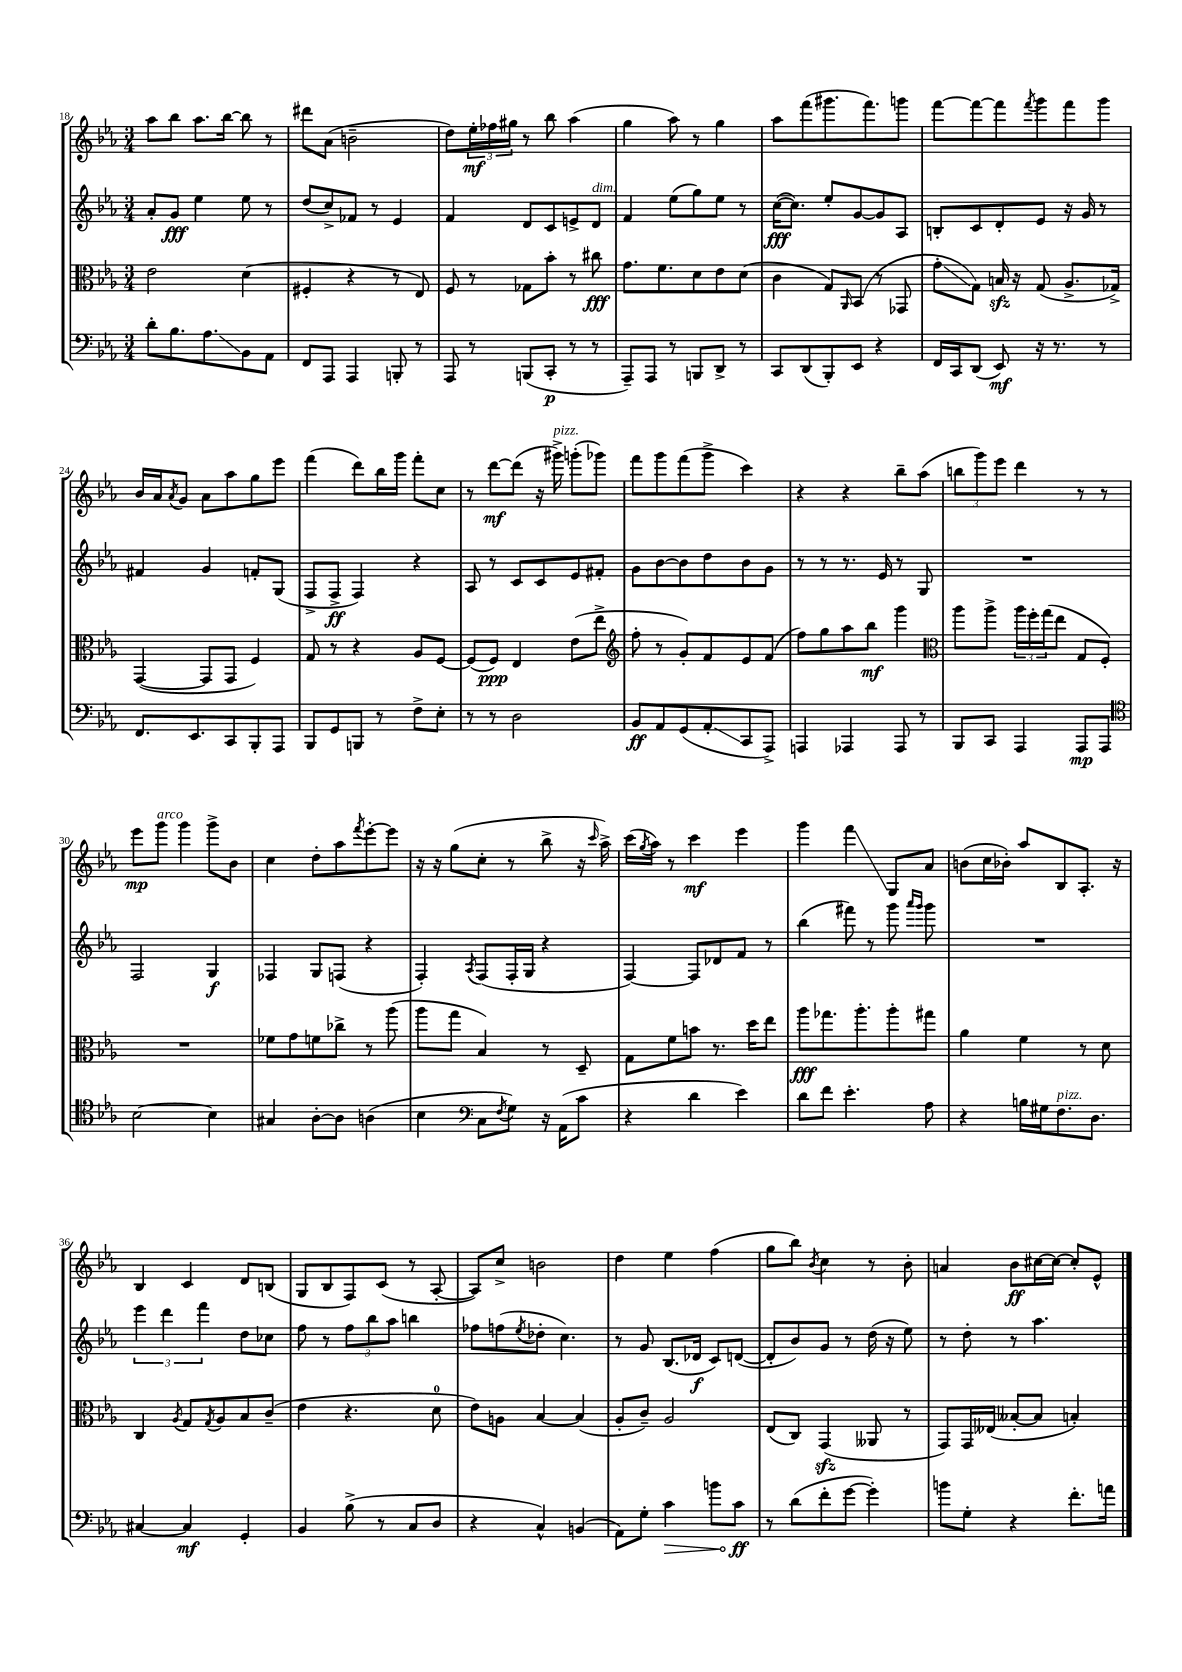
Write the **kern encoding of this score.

**kern	**kern	**kern	**kern
*staff4	*staff3	*staff2	*staff1
*clefF4	*clefC3	*clefG2	*clefG2
*k[b-e-a-]	*k[b-e-a-]	*k[b-e-a-]	*k[b-e-a-]
*M3/4	*M3/4	*M3/4	*M3/4
8d'	2e-	8a-'	8aa-
8.B-	.	8g	8bb-
.	.	4ee-	8.aa-
8.A-	.	.	.
.	.	.	[16bb-
8BB-	(4d	8ee-	8bb-]
8AA-	.	8r	8r
=	=	=	=
8FF	4F#'	(8dd	8ddd#
8AAA-	.	8cc^)	(8a-
4AAA-	4r	8f-	2b~
.	.	8r	.
8BBB'	8r	4e-	.
8r	8E-)	.	.
=	=	=	=
8AAA-	8F	4f	8dd)
8r	8r	.	24ee-'
.	.	.	24ff-
.	.	.	24gg#
(8BBB	8G-	8d	8r
8CC'	8b-'	8c	8bb-
8r	8r	8e^	(4aa-
8r	8cc#	8d	.
=	=	=	=
8AAA-~)	8.g	4f	4gg
8AAA-	.	.	.
.	8.f	.	.
8r	.	(8ee-	8aa-)
8BBB	8d	8gg)	8r
8DD^	8e-	8ee-	4gg
8r	(8d	8r	.
=	=	=	=
8CC	4c	([16cc	8aa-
.	.	8.cc])	.
(8DD	.	.	(8fff
8BBB-')	8G)	8ee-'	8.ggg#
.	16qqAA-	.	.
8EE-	(8BB-	[8g	.
.	.	.	8.fff)
4r	8r	8g]	.
.	8GG-	8A-	8ggg
=	=	=	=
16FF	8g'	8B'	[8fff
16CC	.	.	.
(8DD	8G)	8c	8fff_
8EE-)	16B	8d'	8fff]
.	16r	.	.
.	.	.	8qfff
16r	(8G	8e-	8ggg
8.r	.	.	.
.	8.A-^	16r	8fff
.	.	16g	.
8r	.	8r	8ggg
.	16G-^)	.	.
=	=	=	=
8.FF	([4GG	4f#	16b-
.	.	.	16a-
.	.	.	8qa-
.	.	.	8g
8.EE-	.	.	.
.	8GG]	4g	8a-
8CC	8GG	.	8aa-
8BBB-'	4F)	8f'	8gg
8AAA-	.	(8G	8eee-
=	=	=	=
8BBB-	8G	8F^	(4fff
8GG	8r	8F^	.
8BBB	4r	4F)	8ddd)
8r	.	.	16bb-
.	.	.	16ggg
8F^	8A-	4r	8fff'
8E-'	[8F	.	8cc
=	=	=	=
8r	(8F]	8A-	8r
8r	8F)	8r	[8ddd
2D	4E-	8c	(8ddd]
.	.	8c	16r
.	.	.	16ggg#^)
.	(8e-	8e-	(8ggg'
.	8ee-^	8f#'	8ggg-)
=	=	=	=
*	*clefG2	*	*
8BB-	8ff'	8g	8fff
8AA-	8r	[8b-	8ggg
(8GG	8g')	8b-]	(8fff
8AA-'	8f	8dd	8ggg^
8CC	8e-	8b-	4ccc)
8AAA-^)	(8f	8g	.
=	=	=	=
4AAA	8ff)	8r	4r
.	8gg	8r	.
4AAA-	8aa-	8.r	4r
.	8bb-	.	.
.	.	16e-	.
8AAA-	4ggg	8r	8bb-~
8r	.	8G	(8aa-
=	=	=	=
*	*clefC3	*	*
8BBB-	8aa-	2.r	12bb
.	.	.	12ggg)
8CC	8aa-^	.	.
.	.	.	12eee-
4AAA-	24aa-	.	4ddd
.	24ff'	.	.
.	(24gg	.	.
.	8ee-	.	.
8AAA-	8G	.	8r
8AAA-	8F')	.	8r
=	=	=	=
*clefC4	*	*	*
[2B-	2.r	2F	8eee-
.	.	.	8ggg
.	.	.	4ggg
4B-]	.	4G	8ggg^
.	.	.	8b-
=	=	=	=
4G#	8f-	4F-	4cc
.	8g	.	.
[8A-'	8f	8G	8dd'
8A-]	8cc-^	(8F	8aa-
.	.	.	8qfff
(4A	8r	4r	[8eee-'
.	(8aa-	.	8eee-]
=	=	=	=
4B-	8aa-	4F')	16r
.	.	.	16r
.	8gg	.	(8gg
*clefF4	*	*	*
.	.	8qA-	.
8C	4B-)	(8F	8cc'
8qF	.	.	.
8G)	.	16F'	8r
.	.	16G	.
16r	8r	4r	8bb-^
(16AA-	.	.	.
8c	8D~	.	16r
.	.	.	16qqccc
.	.	.	16aa-^)
=	=	=	=
4r	8G	[4F)	(16ccc
.	.	.	8qgg
.	.	.	16aa-)
.	8f	.	8r
4d	8b	8F]	4ccc
.	8.r	8d-	.
4e-)	.	8f	4eee-
.	16dd	.	.
.	8ee-	8r	.
=	=	=	=
8d	8aa-	(4bb-	4ggg
8f	8.gg-	.	.
4.e-'	.	8fff#)	4fff
.	8.aa-'	.	.
.	.	8r	.
.	8aa-'	8ggg	8G
.	.	16qqaaa-	.
.	.	16qqggg	.
8A-	8gg#	8ggg	8a-
=	=	=	=
4r	4a-	2.r	(8b
.	.	.	16cc
.	.	.	16b-')
16B	4f	.	8aa-
16G#	.	.	.
8.F	.	.	8B-
.	8r	.	8.A-'
8.D	.	.	.
.	8d	.	.
.	.	.	16r
=	=	=	=
[4C#	4C	6eee-	4B-
.	.	6ddd	.
.	8qA-	.	.
4C#]	8G	.	4c
.	.	6fff	.
.	8qG	.	.
.	8A-	.	.
4GG'	8B-	8dd	8d
.	(8c~	8cc-	(8B
=	=	=	=
4BB-	4e-	8ff	8G
.	.	8r	8B-
(8B-^	4.r	12ff	8F)
.	.	12bb-	.
8r	.	.	(8c
.	.	12aa-	.
8C	.	4bb	8r
8D	8d	.	[8A-'
=	=	=	=
4r	8e-)	8ff-	8A-])
.	8A	(8ff	8cc^
.	.	8qee-	.
4C^^)	[4B-	8dd-'	2b
.	.	4.cc)	.
(4BB	(4B-]	.	.
=	=	=	=
8AA-)	8A-'	8r	4dd
8G'	8c~)	8g	.
4c	2A-	(8.B-	4ee-
.	.	16d-	.
8b	.	8c)	(4ff
8c	.	([8d	.
=	=	=	=
8r	(8E-	8d']	8gg
(8d	8C)	8b-)	8bb-)
.	.	.	8qb-
8f'	(4GG	8g	4cc
[8g	.	8r	.
4g'])	8AA--	(16dd	8r
.	.	16r	.
.	8r	8ee-)	8b-'
=	=	=	=
8b	8GG)	8r	4a
8G'	16GG	8dd'	.
.	(16E--	.	.
4r	[8B--'	8r	8b-
.	8B--]	4.aa-	[16cc#
.	.	.	16cc#_
8.f'	4B')	.	8cc#']
.	.	.	8e-^^
16a	.	.	.
==	==	==	==
*-	*-	*-	*-
